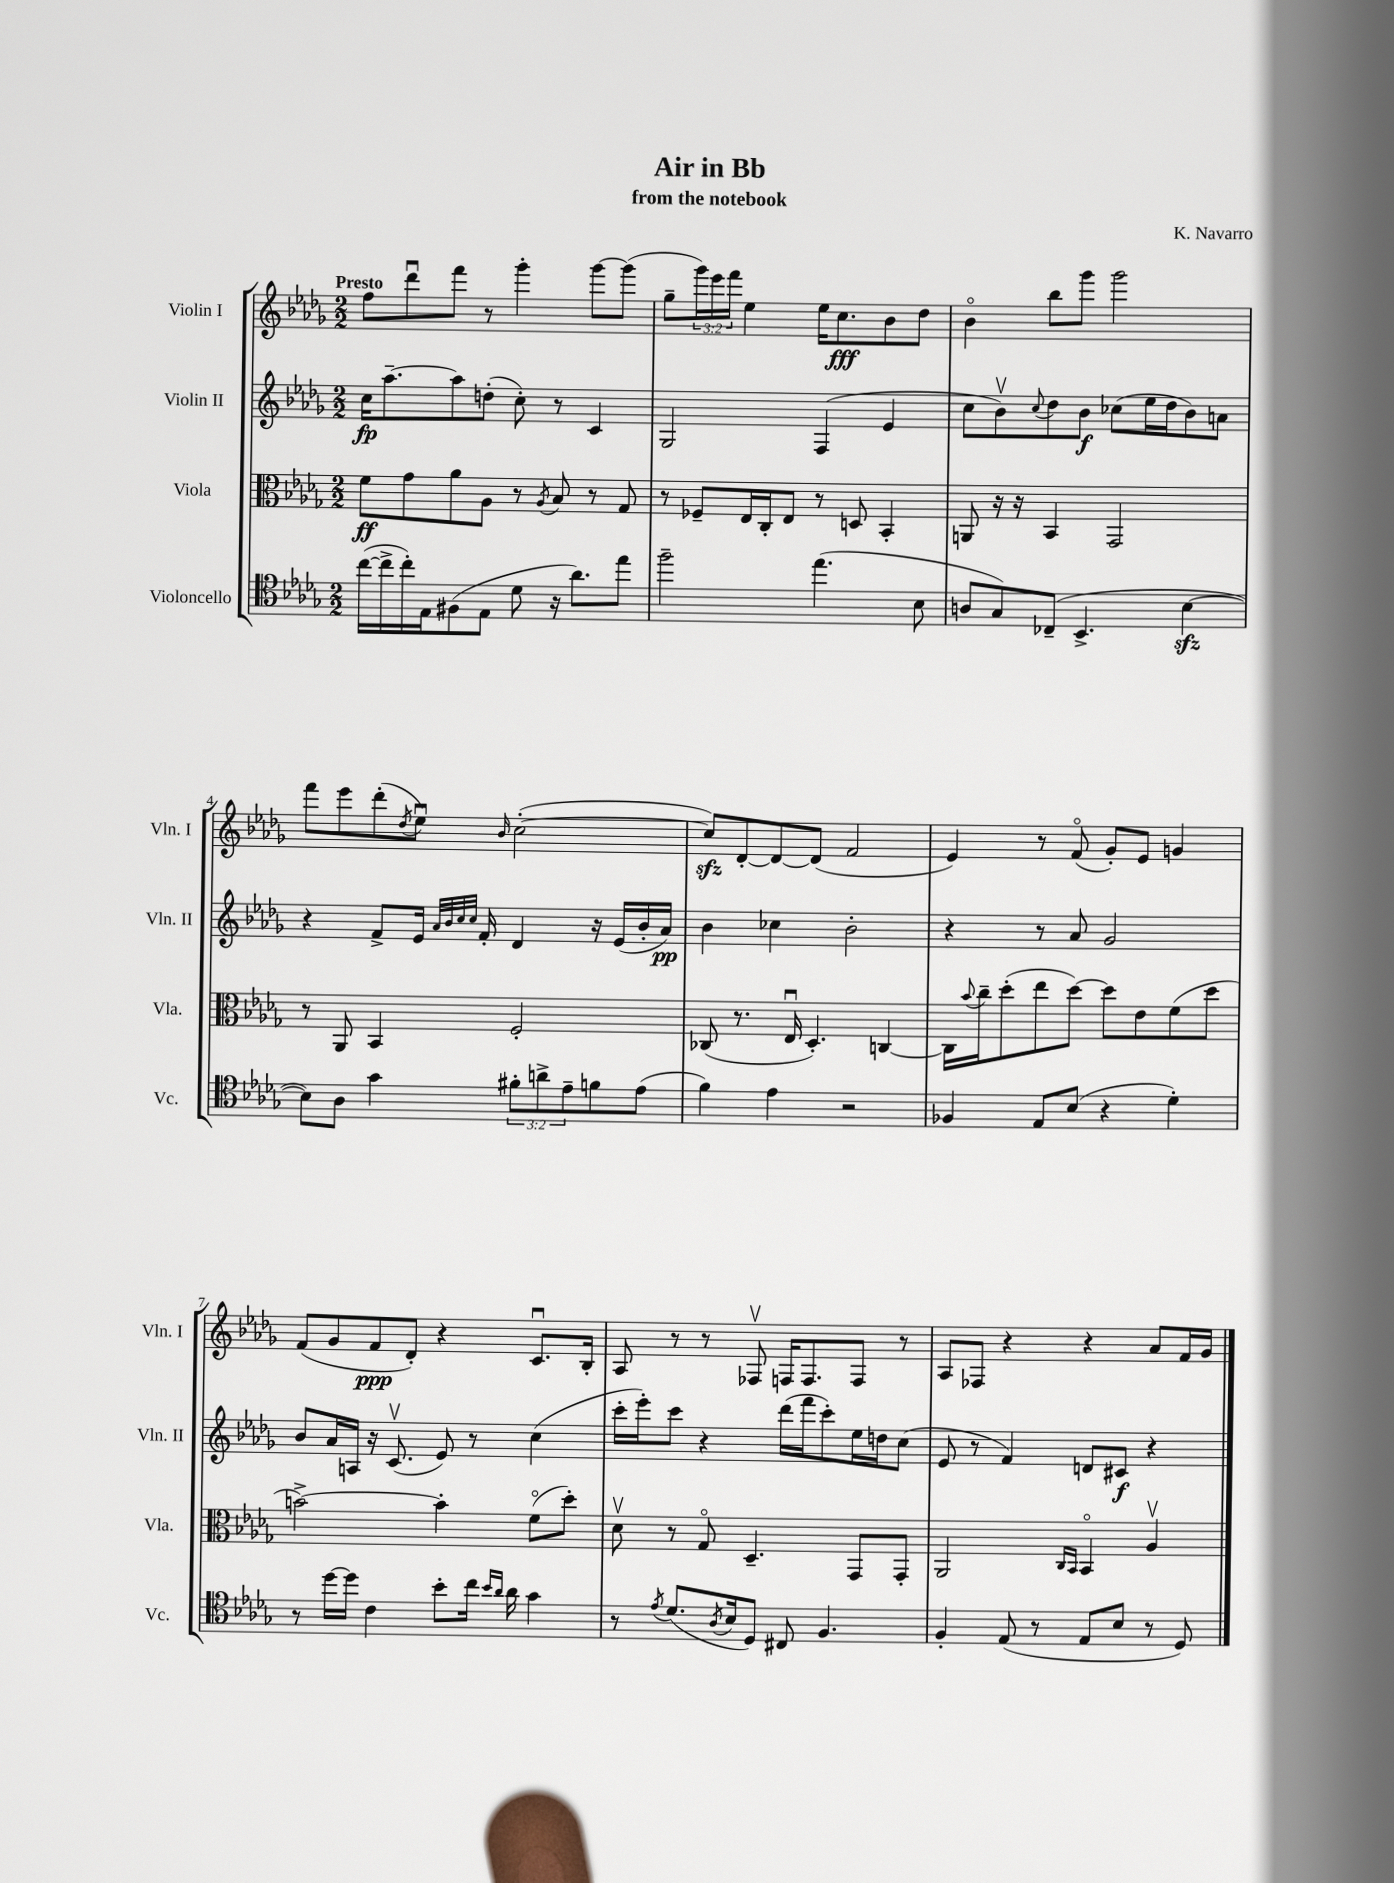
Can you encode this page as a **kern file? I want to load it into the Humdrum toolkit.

**kern	**kern	**kern	**kern
*staff4	*staff3	*staff2	*staff1
*clefC4	*clefC3	*clefG2	*clefG2
*k[b-e-a-d-g-]	*k[b-e-a-d-g-]	*k[b-e-a-d-g-]	*k[b-e-a-d-g-]
*M2/2	*M2/2	*M2/2	*M2/2
([16cc\LL	8f\L	16cc\LK	8ff\L
16cc^\]	.	[8.aa-~\	.
16cc'\)	8g-\	.	8ddd-u\
16E-\J	.	.	.
(8F#\	8a-\	8aa-\]	8fff\J
8E-\J	8A-\J	(8dd'\J	8r
8d-\	8r	8cc'\)	4ggg-'\
.	8qA-/	.	.
16r	8B-/	8r	.
8.a-\L)	.	.	.
.	8r	4c/	[8ggg-\L
8ee-\J	8G-/	.	(8ggg-\]J
=	=	=	=
2ff~\	8r	2G-/	8gg-~\L
.	8F-~/L	.	24ggg-\L)
.	.	.	24eee-\
.	.	.	24fff\JJ
.	16E-/L	.	4ee-\
.	16C'/J	.	.
.	8E-/J	.	.
(4.ee-\	8r	(4F/	16ee-\LK
.	.	.	8.cc\
.	8D/	.	.
.	4BB-'/	4e-/	8b-\
8B-\	.	.	8dd-\J
=	=	=	=
8A/L	8AA/	8cc\L	4b-o\
8G-/)	16r	8b-v\)	.
.	16r	.	.
.	.	8qqcc/	.
(8C-~/J	4BB-/	8dd-\	8bb-\L
4.BB-^/	.	8b-\J	8ggg-\J
.	2GG-/	(8cc-\L	2ggg-\
.	.	16ee-\L	.
.	.	16dd-\J	.
[4B-\	.	8b-\)	.
.	.	8a\J	.
=	=	=	=
8B-\]L)	8r	4r	8fff\L
8A-\J	8AA-/	.	8eee-\
4g-\	4BB-/	8f^/L	(8ddd-'\
.	.	.	8qdd-/
.	.	16e-/Jk	8ee-u\J)
.	.	32qqa-/LLL	.
.	.	32qqb-/	.
.	.	32qqcc/	.
.	.	32qqcc/JJJ	.
.	.	16f'/	.
.	.	.	16qqb-/
12f#'\L	2F'/	4d-/	([2cc'\
12a^\	.	.	.
12e-~\	.	.	.
8f\	.	16r	.
.	.	(16e-/LL	.
(8e-\J	.	16b-'/	.
.	.	16a-/JJ)	.
=	=	=	=
4f\)	(8C-/	4b-\	8cc/]L)
.	8.r	.	[8d-'/
4e-\	.	4cc-\	8d-/_
.	16E-u/	.	.
.	4.D-'/)	.	(8d-/]J
2r	.	2b-'\	2f/
.	[4C/	.	.
=	=	=	=
4F-/	16C\]LL	4r	4e-/)
.	8qqb-/	.	.
.	16cc~\J	.	.
.	(8dd-'\	.	.
8E-/L	8ee-\	8r	8r
(8B-/J	[8dd-\J)	8a-/	(8fo/
4r	8dd-\]L	2g-/	8g-'/L)
.	8e-\	.	8e-/J
4d-'\)	(8f\	.	4g/
.	8dd-\J	.	.
=	=	=	=
8r	[2b^\)	8b-/L	(8f/L
[16dd-\LL	.	16a-/L	8g-/
16dd-\]JJ	.	16A/JJ	.
4c\	.	16r	8f/
.	.	(8.cv/	.
.	.	.	8d-'/J)
8b-'\L	4b'\]	8e-/)	4r
16cc\Jk	.	8r	.
16qqb-/LL	.	.	.
16qqa-/JJ	.	.	.
16a-\	.	.	.
4g-\	(8fo\L	(4cc\	8.cu/L
.	8dd-'\J)	.	.
.	.	.	16B-'/Jk
=	=	=	=
8r	8d-v\	16ccc'\LL	8A-/
.	.	16eee-'\J)	.
8qe-/	.	.	.
(8.d-/L	8r	8ccc\J	8r
.	8G-o/	4r	8r
8qA-/	.	.	.
16B-/k	.	.	.
8D-/J)	4.D-~/	.	8F-v/
8C#/	.	(16ddd-\LL	16F/LK
.	.	16fff\J	8.F/
4.F/	.	8ccc'\)	.
.	8GG-/L	16ee-\L	8F/J
.	.	16dd\J	.
.	8GG-'/J	(8cc\J	8r
=	=	=	=
4F'/	2AA-/	8e-/	8A-/L
.	.	8r	8F-/J
(8E-/	.	4f/)	4r
8r	.	.	.
.	16qqC/LL	.	.
.	16qqBB-/JJ	.	.
8E-/L	4BB-o/	8d/L	4r
8B-/J	.	8c#/J	.
8r	4A-v/	4r	8a-/L
8D-/)	.	.	16f/L
.	.	.	16g-/JJ
==	==	==	==
*-	*-	*-	*-
